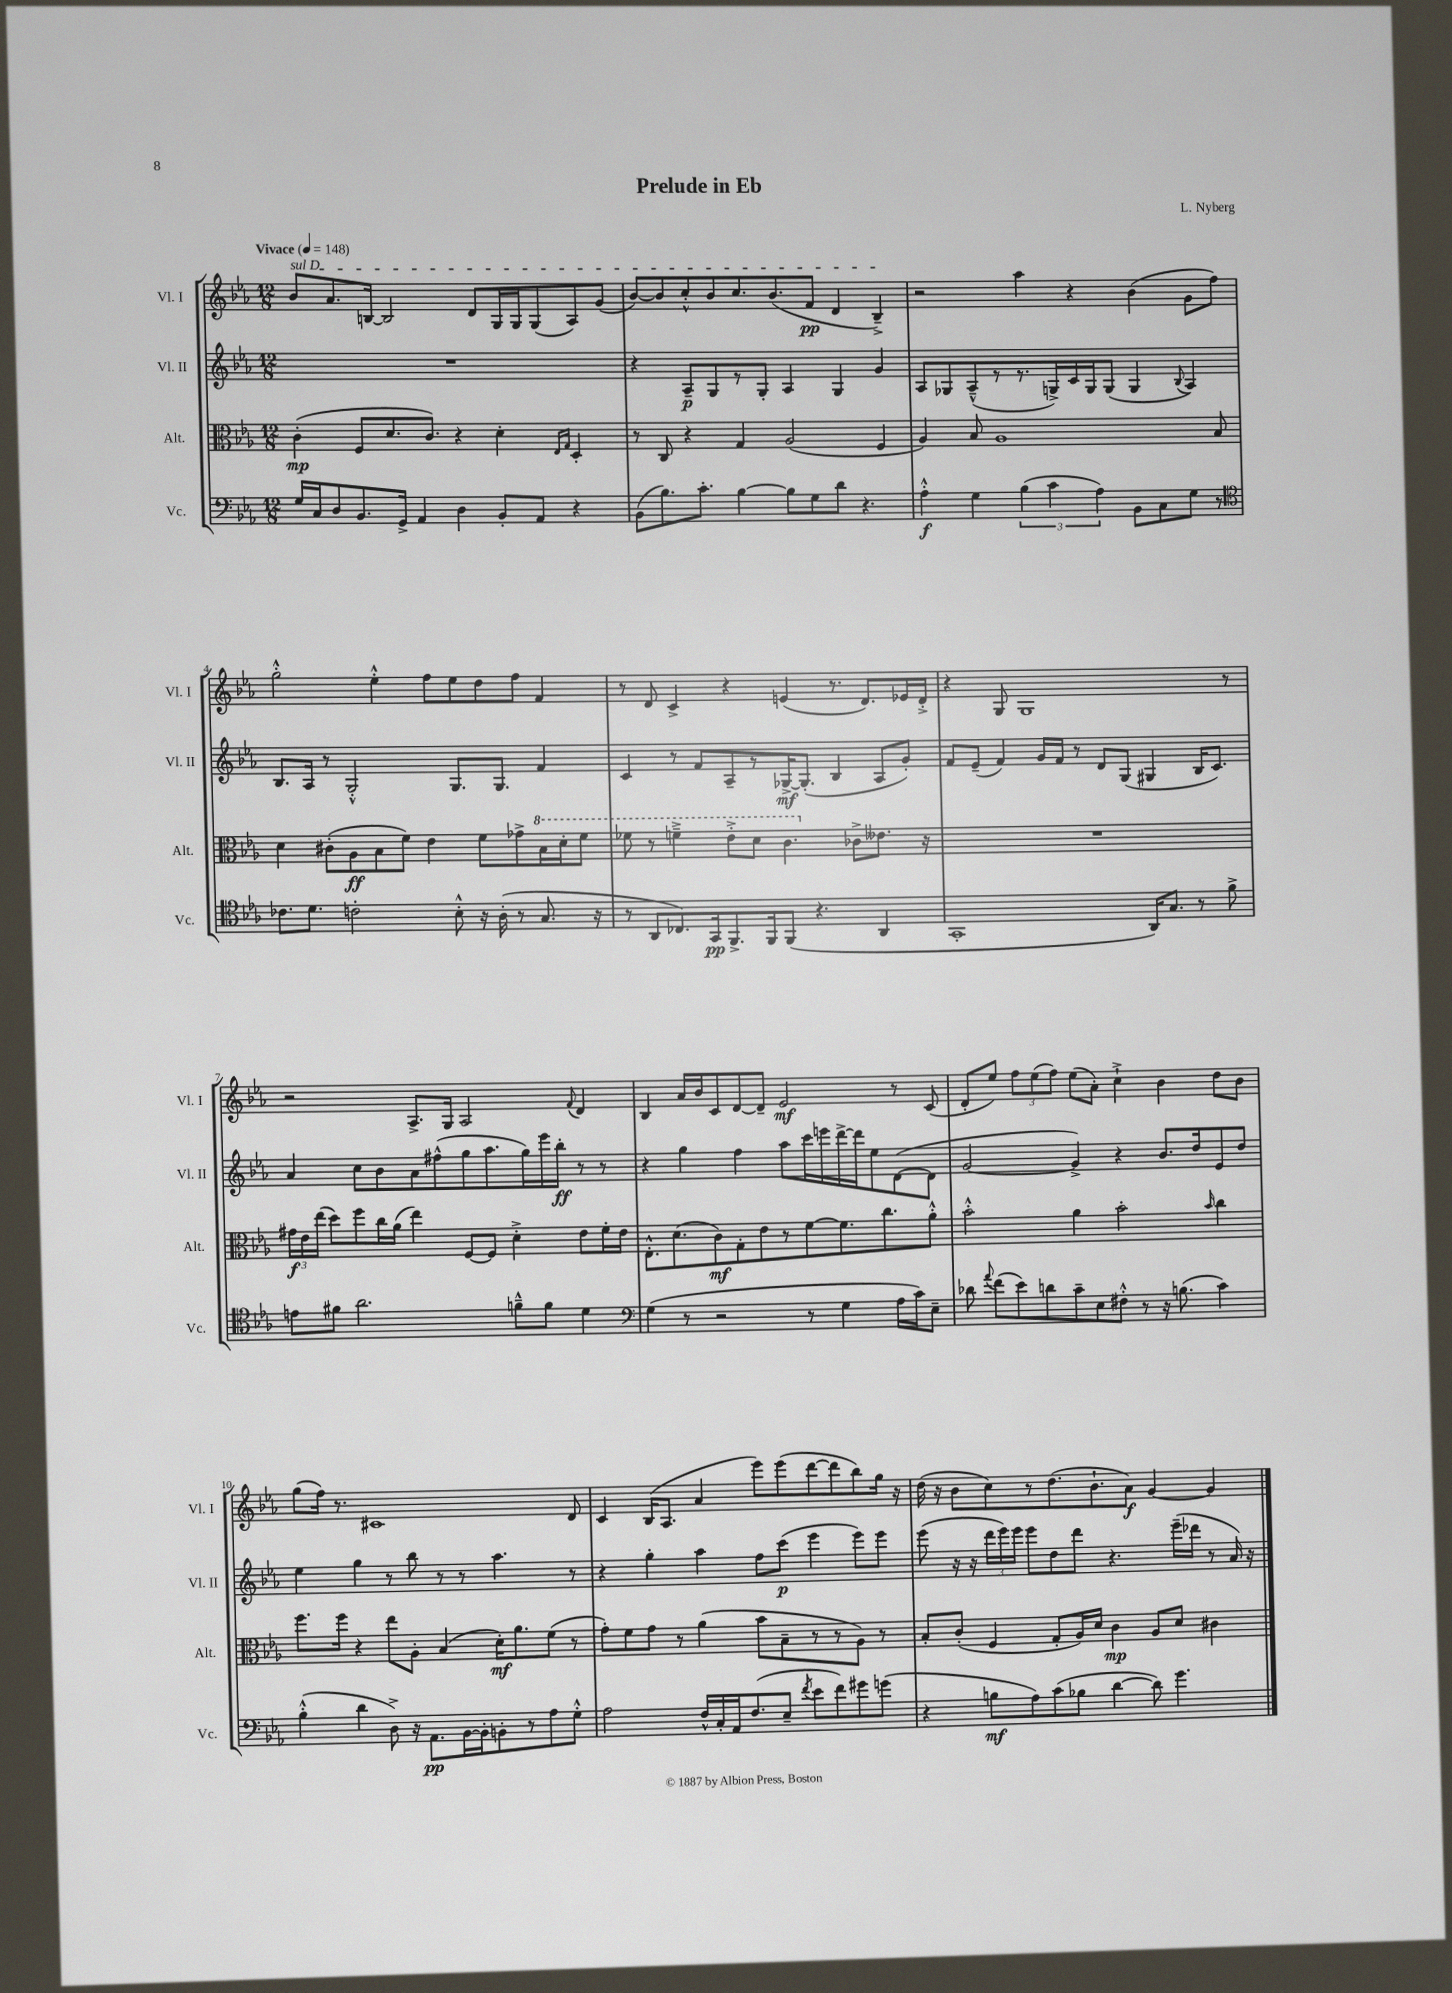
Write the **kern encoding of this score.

**kern	**kern	**kern	**kern
*staff4	*staff3	*staff2	*staff1
*clefF4	*clefC3	*clefG2	*clefG2
*k[b-e-a-]	*k[b-e-a-]	*k[b-e-a-]	*k[b-e-a-]
*M12/8	*M12/8	*M12/8	*M12/8
*MM148	*MM148	*MM148	*MM148
16G	(4c'	1.r	8b-
16C	.	.	.
8D	.	.	8.a-
8.BB-	8F	.	.
.	.	.	[16B
.	8.d	.	2B]
16GG^	.	.	.
4AA-	.	.	.
.	8.c)	.	.
4D	4r	.	.
.	.	.	8d
8BB-'	4d'	.	16G
.	.	.	16G
8AA-	.	.	(8G
.	16qqE-	.	.
.	16qqG	.	.
4r	4D'	.	8A-)
.	.	.	(8g
=	=	=	=
(8BB-	8r	4r	[8b-)
8.B-)	8C	.	8b-]
.	4r	8A-~	8cc'^^
8.c'	.	.	.
.	.	8G	8b-
[4B-	4G	8r	8.cc
.	.	8G'	.
.	.	.	(8.b-
8B-]	(2A-	4A-	.
8G	.	.	8f
8d	.	4G	4d
4.r	.	.	.
.	4F	4g	4B-~^)
=	=	=	=
4A-'^^	4A-)	8A-	2r
.	.	8G-	.
4G	8B-	(8A-~^^	.
.	1A-	8r	.
(6B-	.	8.r	4aa-
6c	.	.	.
.	.	16G^)	.
.	.	16c	4r
.	.	16G	.
6A-)	.	.	.
.	.	(8G	.
8BB-	.	4G	(4b-
8C	.	.	.
.	.	8qqB-	.
8G	.	4A-)	8g
8r	8B-	.	8ff)
=	=	=	=
*clefC4	*	*	*
8.c-	4d	8.B-	2gg'^^
8.d	.	16A-	.
.	(8c#'	8r	.
2c'	8A-	2G'^^	.
.	8B-	.	4ee-'^^
.	8f)	.	.
.	4e-	.	8ff
8B-'^^	.	8.G	8ee-
16r	8f	.	8dd
(16A-'	.	8.G	.
8r	8g-^	.	8ff
8.G	16b-	4f	4f
.	16dd'	.	.
.	8ff	.	.
16r	.	.	.
=	=	=	=
8r	8ff-	4c	8r
8AA-	8r	.	8d
8.C-)	4ff~^	8r	4c^
.	.	8f	.
16GG	.	.	.
8.FF^	8ee-'^	8A-~	4r
.	8dd	8r	.
16FF	.	.	.
(8FF	4.cc	[16G-^	(4e
.	.	(8.G-']	.
4.r	.	.	.
.	.	4B-	8.r
.	8c-^	.	.
.	.	.	8.d)
4AA-	8.e--	8A-	.
.	.	8g')	16e-
.	16r	.	16d'^
=	=	=	=
1GG'	1.r	8f	4r
.	.	(8e-~	.
.	.	4f)	8G
.	.	.	1G
.	.	16g	.
.	.	16f	.
.	.	8r	.
.	.	8d	.
.	.	(8G	.
16AA-)	.	4G#	.
8.G	.	.	.
8r	.	16B-	.
.	.	8.c)	.
8f^	.	.	8r
=	=	=	=
8e	24g#	4a-	2r
.	24e-	.	.
.	(24ee-	.	.
8f#	8dd)	.	.
2.a-	8ff	8cc	.
.	16cc	8b-	.
.	(16a-	.	.
.	4ee-)	8a-	8.A-^
.	.	(8ff#^^	.
.	.	.	16G
.	[8F	8gg	2A-
.	8F]	8.aa-	.
8f~^^	4d'^	.	.
.	.	16gg)	.
8f	.	16eee-	.
.	.	16bb-'	.
.	.	.	8qqf
4d	8e-	8r	4d
.	16f'	8r	.
.	16e-	.	.
=	=	=	=
*clefF4	*	*	*
(4G	8.E-'^^	4r	4B-
.	(8.d	.	.
8r	.	4gg	16a-
.	.	.	16b-
2r	8c)	.	8c
.	8G'	4ff	[8d
.	8e-	.	8d~]
.	8r	8aa-	2e-
8r	[8f	16ccc	.
.	.	16eee	.
4G	8.f]	[16ddd^	.
.	.	16ddd]	.
.	.	8ee-	.
.	8.cc	.	.
16A-	.	([8d	8r
16c)	.	.	.
8E-~	8a-'^^	8d]	(8c
=	=	=	=
8d-	2b-'^^	[2g	8d'
8qqa-	.	.	.
(8f	.	.	8ee-)
8e-)	.	.	12ff
.	.	.	(12ee-
8d	.	.	.
.	.	.	12ff)
8c~	4a-	4g^])	(8ee-
8E-	.	.	8a-')
8F#'^^	2b-'	4r	4cc`^
8r	.	.	.
16r	.	8.b-	4b-
(8.B	.	.	.
.	.	16dd	.
.	16qqb-	.	.
4c)	4cc	8e-	8dd
.	.	8dd	8b-
=	=	=	=
(4B-'^^	8.ff	4ee-	(8gg
.	.	.	16ff)
.	16ff	.	8.r
4d	4r	4gg	.
.	.	.	1c#
8D^)	8ee-	8r	.
16r	8A-'	8bb-	.
8.AA-	.	.	.
.	(4B-	8r	.
[16BB-	.	8r	.
16BB-']	.	.	.
8BB'	16d')	4.aa-	.
.	8.a-	.	.
8r	.	.	.
8A-	(8f	.	.
8G'^^	8r	8r	8d
=	=	=	=
2A-	8g')	4r	4c
.	8f	.	.
.	8g	4gg'	(16B-
.	.	.	8.A-
.	8r	.	.
16F^^	(4a-	4aa-	4a-
16C'	.	.	.
16AA-	.	.	.
(8.F	.	.	.
.	8b-	8ff	8eee-)
8E-~	8B-~	(8ccc	(8eee-
8qf	.	.	.
8e-	8r	4eee-	[8ddd
8f)	8r	.	8ddd]
8g#	8A-)	8eee-)	8bb-)
(8g	8r	8eee-	16gg
.	.	.	16r
=	=	=	=
4r	8B-'	(8eee-	(16dd
.	.	.	16r
.	(8c'	16r	8b-
.	.	16r	.
8B	4F	24ddd	8cc)
.	.	24eee-)	.
.	.	24eee-	.
8A-)	.	8eee-	8r
(8c	8G'	8dd	(8.dd
8B-	16A-)	8ddd	.
.	16d	.	8.b-`
[4d	4c	4.r	.
.	.	.	8a-)
8d])	8A-	.	[4g
4.g	8d	(16eee-~	.
.	.	16ddd-	.
.	4c#	8r	4g]
.	.	16a-)	.
.	.	16r	.
==	==	==	==
*-	*-	*-	*-
